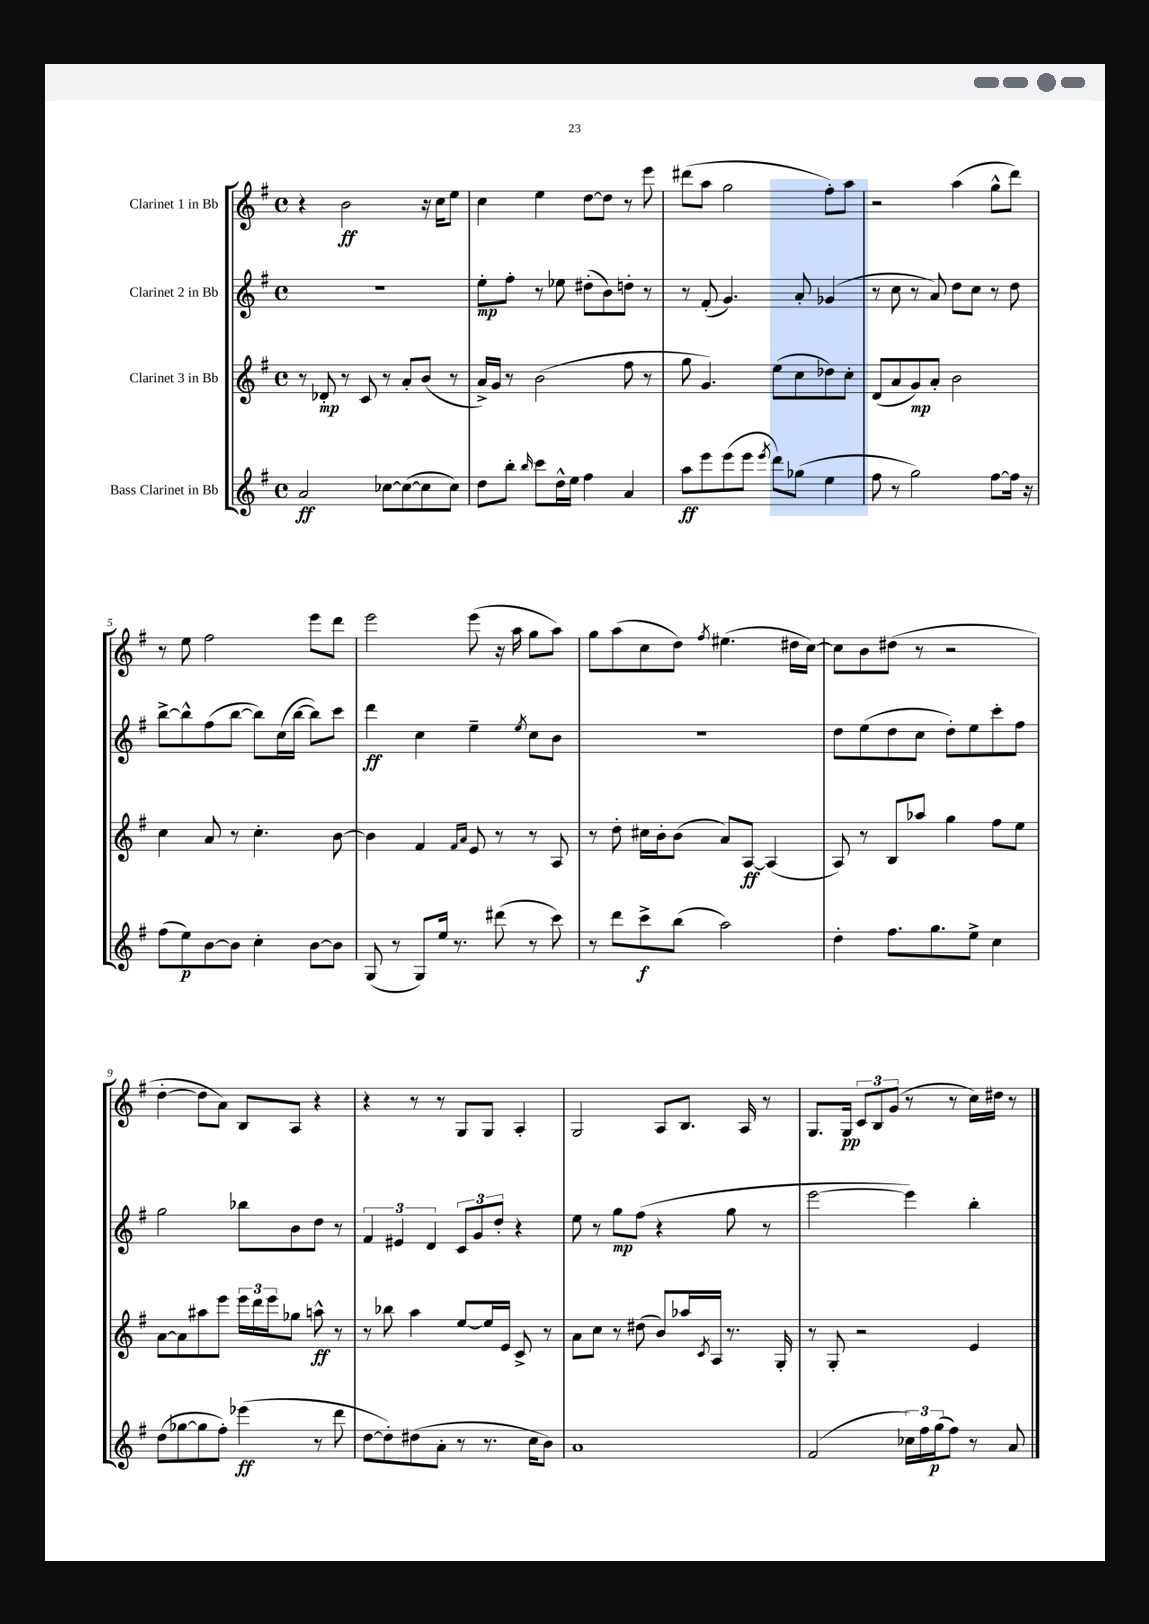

**kern	**kern	**kern	**kern
*staff4	*staff3	*staff2	*staff1
*clefG2	*clefG2	*clefG2	*clefG2
*k[f#]	*k[f#]	*k[f#]	*k[f#]
*M4/4	*M4/4	*M4/4	*M4/4
*met(c)	*met(c)	*met(c)	*met(c)
2a	8r	1r	4r
.	8d-'	.	.
.	8r	.	2b
.	8c	.	.
[8cc-	8r	.	.
(8cc-_	8a'	.	.
8cc-]	(8b	.	16r
.	.	.	16cc
8cc-)	8r	.	8ee
=	=	=	=
8dd	16a^)	8ee'	4cc
.	16g	.	.
8bb'	8r	8ff#'	.
16qqbb	.	.	.
8ccc	(2b	8r	4ee
16dd^^	.	8ee-	.
16ee	.	.	.
4ff#	.	(8dd#'	[8dd
.	.	8b)	8dd]
4a	8ff#	8dd'	8r
.	8r	8r	8eee
=	=	=	=
8aa	8gg	8r	(8ddd#
8eee	4.g)	(8f#'	8aa
(8eee	.	4.g)	2gg
8eee	.	.	.
8qeee	.	.	.
8ddd)	(8ee	.	.
(8gg-	8cc	8a'	.
4ee	8dd-)	(4g-	8ff#')
.	8cc'	.	8aa
=	=	=	=
8ff#	(8d	8r	2r
8r	8a	8cc	.
2gg)	8g)	8r	.
.	8a'	8a)	.
.	2b	8dd	(4aa
.	.	8cc	.
[8ff#	.	8r	8gg^^
16ff#]	.	8dd	8ddd)
16r	.	.	.
=	=	=	=
(8ff#	4cc	[8bb^	8r
8ee)	.	8bb^^]	8ee
[8b	8a	(8ff#	2ff#
8b]	8r	[8bb	.
4cc'	4.cc'	8bb])	.
.	.	(16cc	.
.	.	[16bb	.
[8b	.	8bb])	8eee
8b]	[8b	8ccc	8ddd
=	=	=	=
(8G	4b]	4ddd	2eee
8r	.	.	.
8G)	4f#	4cc	.
16ee	.	.	.
8.r	.	.	.
.	16qqf#	.	.
.	16qqa	.	.
.	8e	4ee~	(8eee
(8ddd#	8r	.	16r
.	.	.	16aa
.	.	8qee	.
8r	8r	8cc	8gg
8ccc)	8A	8b	8aa)
=	=	=	=
8r	8r	1r	8gg
8ddd	8dd'	.	(8aa
8ccc^	16cc#	.	8cc
.	16b'	.	.
(8bb	(8b	.	8dd)
.	.	.	8qff#
2aa)	8a)	.	(4.ee#
.	[8A	.	.
.	(4A]	.	.
.	.	.	16dd#
.	.	.	[16cc)
=	=	=	=
4dd'	8A)	8dd	8cc]
.	8r	(8ee	8b
8.ff#	8B	8dd	(8dd#
.	8aa-	8cc	8r
8.gg	.	.	.
.	4gg	8dd')	2r
8ee^	.	8ee	.
4cc	8ff#	8ccc'	.
.	8ee	8ff#	.
=	=	=	=
(8dd	[8a	2gg	[4dd'
[8gg-	8a]	.	.
8gg-]	8aa#	.	8dd]
8ff#')	8eee	.	8a)
(4eee-	24eee	8bb-	8B
.	24ddd	.	.
.	24eee	.	.
.	8gg-	8b	8A
8r	8aa^^	8dd	4r
8ddd	8r	8r	.
=	=	=	=
[8dd	8r	6f#	4r
8dd'])	8bb-	.	.
.	.	6e#	.
(8dd#	4aa	.	8r
.	.	6d	.
8a'	.	.	8r
8r	[8ee	12c	8G
.	.	12g	.
8.r	16ee]	.	8G
.	.	12dd'	.
.	16e	.	.
.	8c^	4r	4A'
16cc	.	.	.
8b)	8r	.	.
=	=	=	=
1a	8a	8ee	2G
.	8cc	8r	.
.	8r	8gg	.
.	(8dd#	(8ff#	.
.	8b)	4r	8A
.	16aa-	.	8.B
.	8qc	.	.
.	16A	.	.
.	8.r	8gg	.
.	.	.	16A
.	.	8r	8r
.	16G'	.	.
=	=	=	=
(2f#	8r	[2eee	8.G
.	8G'	.	.
.	.	.	16G
.	2r	.	12c
.	.	.	12B
.	.	.	(12g
24cc-)	.	4eee])	8r
24ff#	.	.	.
(24gg	.	.	.
8ff#)	.	.	8r
8r	4e	4bb'	16cc)
.	.	.	16dd#
8a	.	.	8r
==	==	==	==
*-	*-	*-	*-
